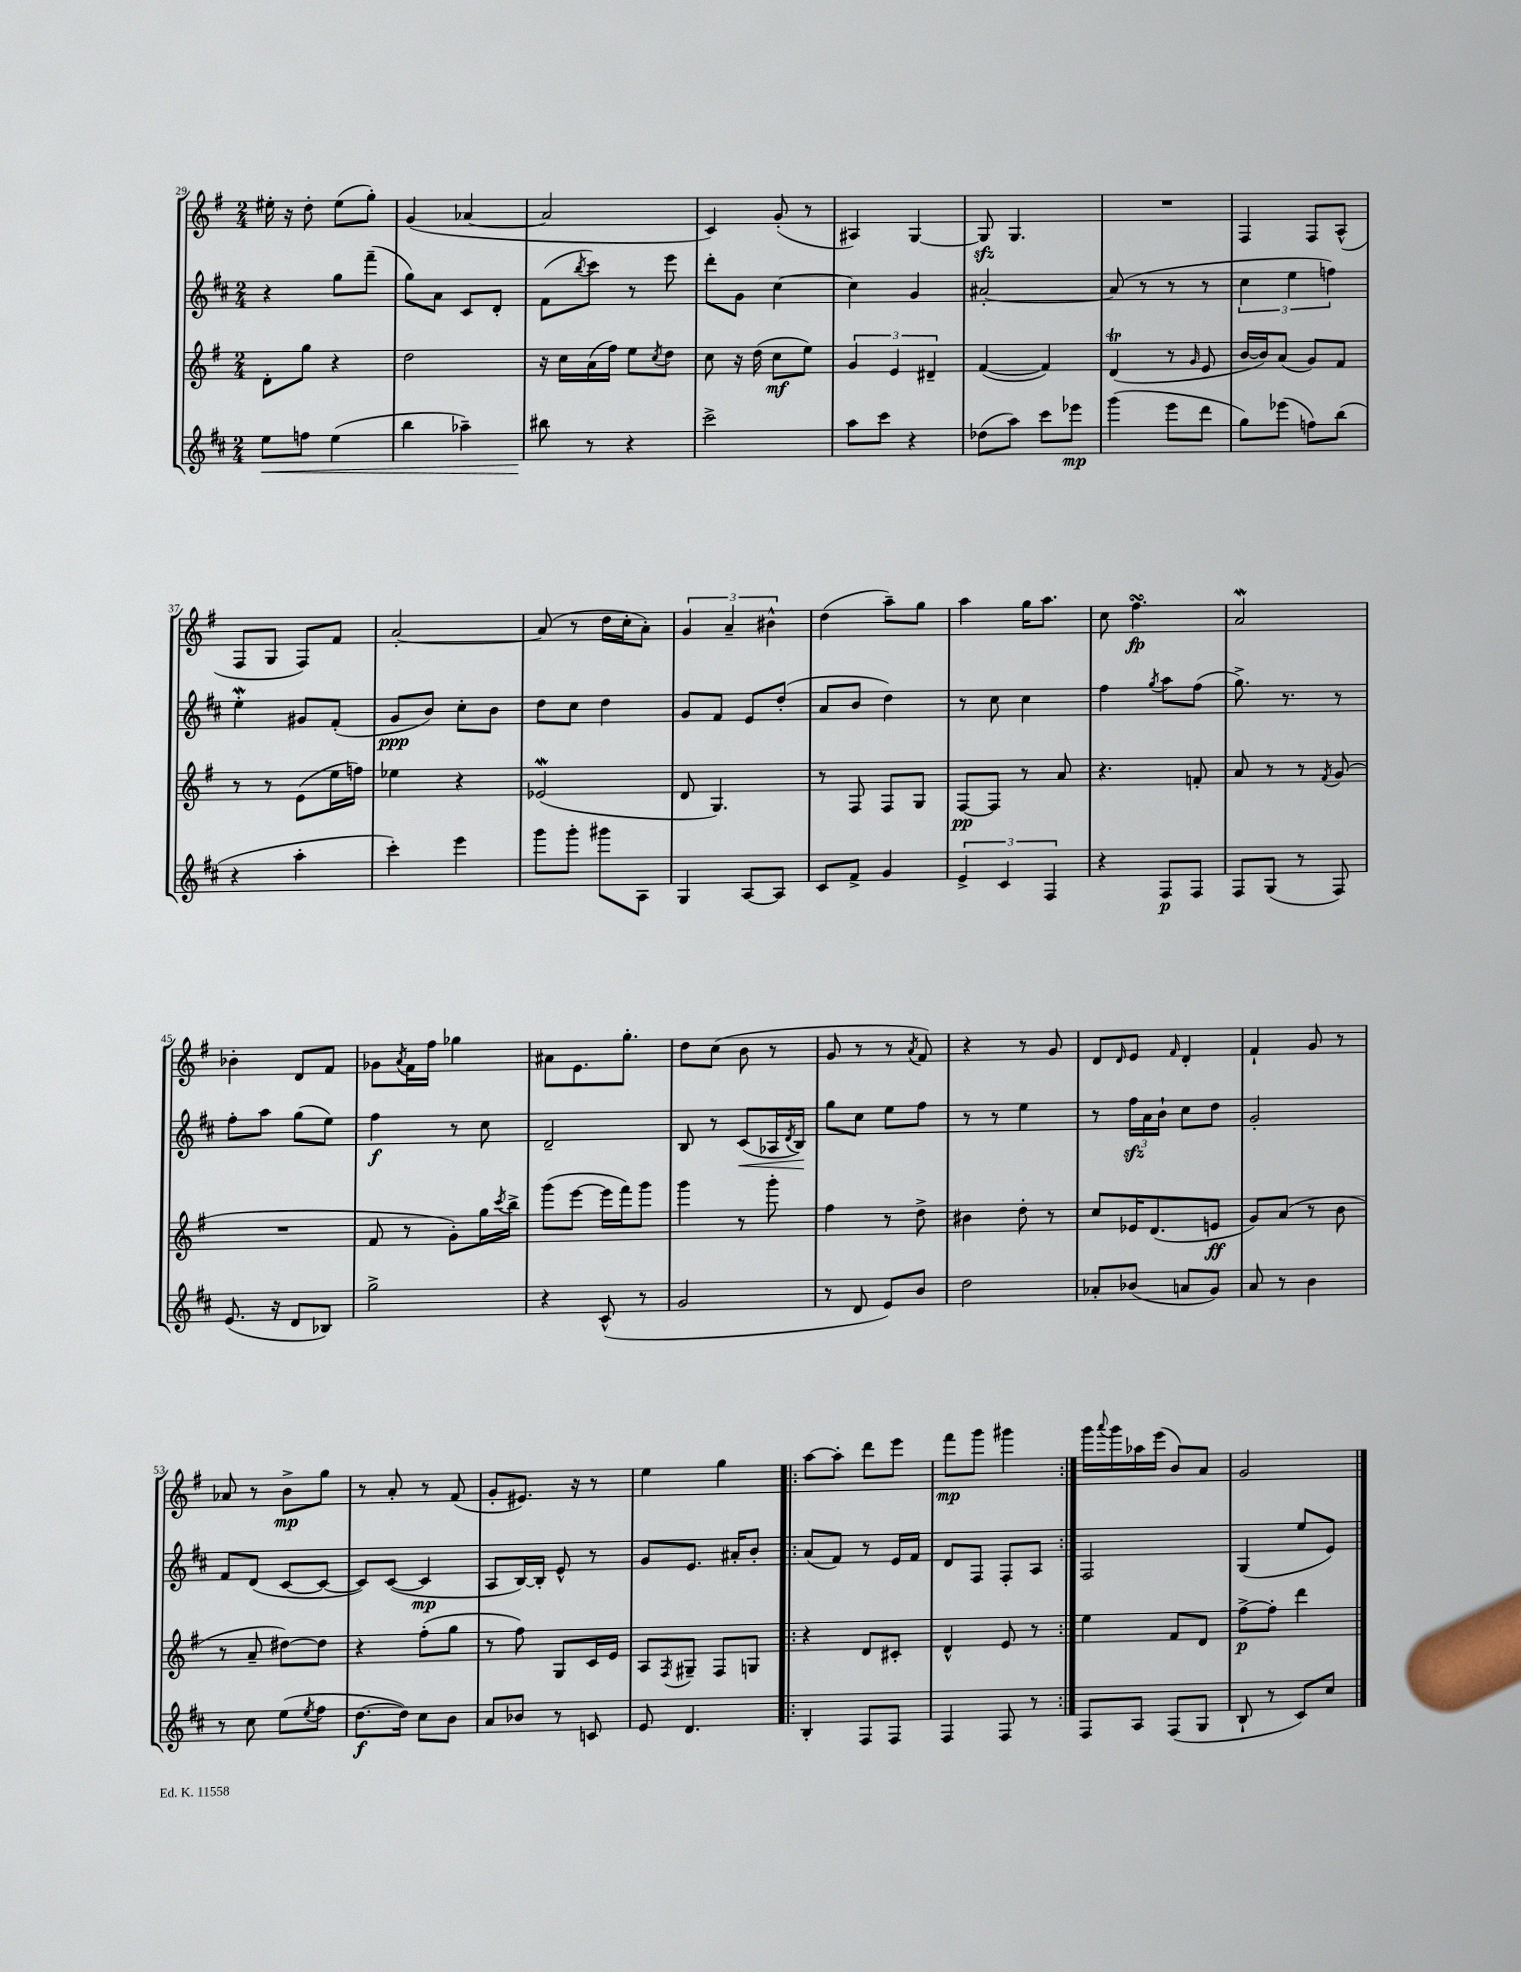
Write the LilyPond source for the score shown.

<<
\new StaffGroup <<
\new Staff = "s0" {
    \clef treble \key g \major \numericTimeSignature \time 2/4
    eis''16-. r16 d''8-. eis''8( g''8-.) |
    g'4( aes'4~ |
    aes'2 |
    c'4) g'8-.( r8 |
    ais4) g4~ |
    g8\sfz g4. |
    R2 |
    fis4 fis8 a8-^( |
    fis8 g8 fis8) fis'8 |
    a'2~-. |
    a'8( r8 d''16 c''16-. a'8-.) |
    \tuplet 3/2 { g'4 a'4-- bis'4-^ } |
    d''4( a''8--) g''8 |
    a''4 g''16 a''8. |
    c''8 fis''4.\turn\fp |
    a'2\mordent |
    bes'4-. d'8 fis'8 |
    ges'8 \acciaccatura { a'8 } fis'16 fis''16 ges''4 |
    ais'8 e'8. g''8.-. |
    d''8 c''8( b'8 r8 |
    g'8 r8 r8 \acciaccatura { a'8 } fis'8) |
    r4 r8 g'8 |
    d'8 \grace { d'16 } e'8 \grace { fis'16 } d'4-. |
    fis'4-! g'8 r8 |
    aes'8 r8 b'8->\mp g''8 |
    r8 a'8-. r8 fis'8( |
    g'8-. eis'8.) r16 r8 |
    e''4 g''4 |
    \repeat volta 2 { a''8~ a''8-. d'''8 e'''8 |
    fis'''8\mp g'''8 gis'''4 | }
    g'''16 \appoggiatura { a'''8 } g'''16 aes''16 e'''16( b'8) a'8 |
    g'2 \bar "|." |
}
\new Staff = "s1" {
    \clef treble \key d \major \numericTimeSignature \time 2/4
    r4 g''8 fis'''8--( |
    g''8) a'8 cis'8 d'8-. |
    fis'8( \acciaccatura { b''8 } cis'''8) r8 e'''8 |
    d'''8-. g'8 cis''4~ |
    cis''4 g'4 |
    ais'2~-. |
    ais'8( r8 r8 r8 |
    \tuplet 3/2 { cis''4 e''4 f''4) } |
    e''4-.\mordent gis'8 fis'8-.( |
    g'8\ppp b'8) cis''8-. b'8 |
    d''8 cis''8 d''4 |
    g'8 fis'8 e'8 d''8-.( |
    a'8 b'8 d''4) |
    r8 cis''8 cis''4 |
    fis''4 \acciaccatura { g''8 } a''8 fis''8( |
    g''8.->) r8. r8 |
    fis''8-. a''8 g''8( e''8) |
    fis''4\f r8 cis''8 |
    d'2-- |
    b8 r8 cis'8\<( aes16 \acciaccatura { d'8 } b16\!) |
    g''8 cis''8 e''8 fis''8 |
    r8 r8 e''4 |
    r8 \tuplet 3/2 { fis''16\sfz a'16 b'16-! } cis''8 d''8 |
    g'2-. |
    fis'8 d'8( cis'8~ cis'8~ |
    cis'8) cis'8~( cis'4\mp |
    a8 b16~) b16-. e'8-^ r8 |
    g'8 e'8. ais'16-. b'8-. |
    \repeat volta 2 { a'8( fis'8) r8 e'16 fis'16 |
    d'8 fis8 fis8-. a8 | }
    fis2 |
    g4( e''8 e'8) \bar "|." |
}
\new Staff = "s2" {
    \clef treble \key g \major \numericTimeSignature \time 2/4
    d'8-. g''8 r4 |
    d''2 |
    r16 c''16 a'16( fis''16) e''8 \acciaccatura { c''8 } d''8 |
    c''8 r16 d''16( c''8\mf e''8) |
    \tuplet 3/2 { g'4 e'4 dis'4-- } |
    fis'4~( fis'4) |
    d'4\trill( r8 \grace { g'16 } e'8 |
    b'16~ b'16) a'8( g'8) fis'8 |
    r8 r8 e'8( e''16 f''16) |
    ees''4 r4 |
    ees'2\mordent( |
    d'8 g4.) |
    r8 fis8 fis8 g8 |
    fis8~\pp fis8 r8 a'8 |
    r4. f'8-. |
    a'8 r8 r8 \acciaccatura { fis'8 } g'8( |
    R2 |
    fis'8 r8 g'8-.) g''16 \acciaccatura { c'''8 } b''16-> |
    g'''8( e'''8~ e'''16 fis'''16) g'''8 |
    g'''4 r8 g'''8-. |
    fis''4 r8 d''8-> |
    bis'4 d''8-. r8 |
    c''8 ees'16 d'8.( e'8\ff |
    g'8) a'8( r8 b'8 |
    r8 a'8-- dis''8~) dis''8 |
    r4 fis''8-.( g''8 |
    r8 fis''8) g8 c'16 e'16 |
    a8 \acciaccatura { fis8 } gis8-- fis8 g8 |
    \repeat volta 2 { r4 d'8 cis'8-. |
    d'4-^ e'8 r8 | }
    e''4 fis'8 d'8 |
    fis''8~->\p fis''8-. d'''4 \bar "|." |
}
\new Staff = "s3" {
    \clef treble \key d \major \numericTimeSignature \time 2/4
    e''8\< f''8 e''4( |
    b''4 aes''4--) |
    bis''8\! r8 r4 |
    cis'''2-> |
    a''8 cis'''8 r4 |
    des''8( a''8) cis'''8 ees'''8\mp |
    g'''4( e'''8 d'''8 |
    g''8) ees'''8( f''8) b''8( |
    r4 a''4-. |
    cis'''4-.) e'''4 |
    g'''8 g'''8-. gis'''8 a8 |
    g4 a8~ a8 |
    cis'8 fis'8-> g'4 |
    \tuplet 3/2 { e'4-> cis'4 fis4 } |
    r4 fis8\p fis8 |
    fis8 g8( r8 fis8) |
    e'8.( r16 d'8 bes8) |
    g''2-> |
    r4 cis'8-^( r8 |
    g'2 |
    r8 d'8 e'8) b'8 |
    d''2 |
    aes'8-. bes'8( a'8 g'8) |
    a'8 r8 b'4 |
    r8 cis''8 e''8( \acciaccatura { e''8 } fis''8 |
    d''8.~\f d''16) cis''8 b'8 |
    a'8 bes'8 r8 c'8 |
    e'8 d'4. |
    \repeat volta 2 { b4-. fis8 fis8 |
    fis4 fis8 r8 | }
    fis8 a8 fis8( g8 |
    b8-! r8 cis'8) cis''8 \bar "|." |
}
>>
>>
\layout { \context { \Score currentBarNumber = #29 } }
